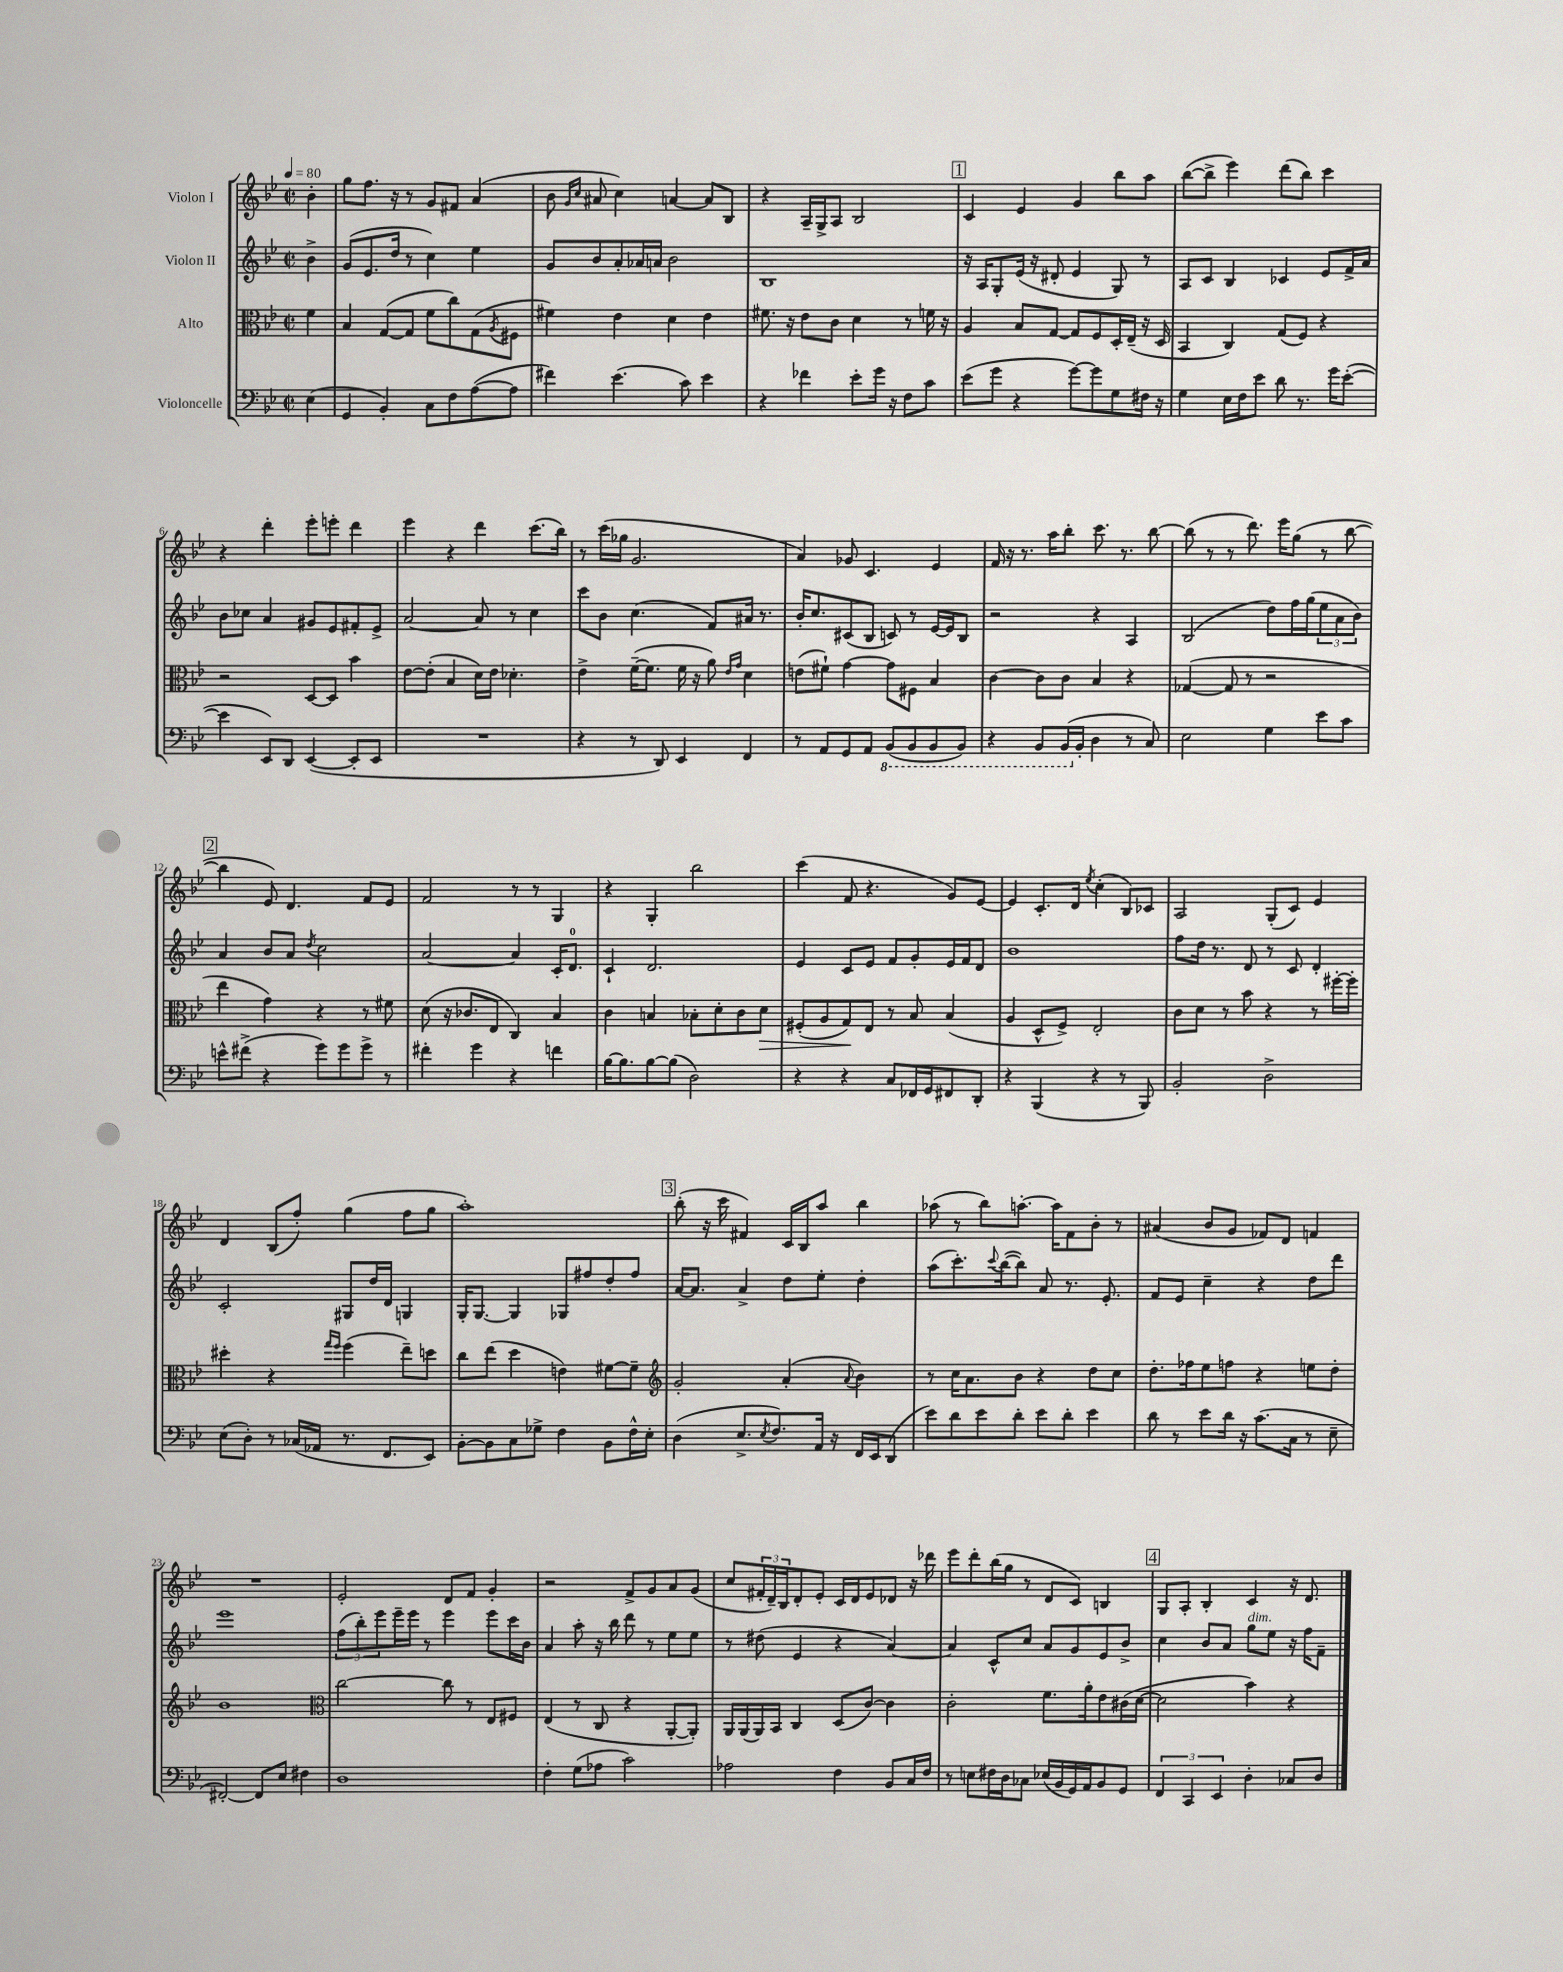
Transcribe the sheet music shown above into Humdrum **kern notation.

**kern	**kern	**dynam	**kern	**kern
*part4	*part3	*part3	*part2	*part1
*staff4	*staff3	*staff3	*staff2	*staff1
*I"Violoncelle	*I"Alto	*	*I"Violon II	*I"Violon I
*clefF4	*clefC3	*	*clefG2	*clefG2
*k[b-e-]	*k[b-e-]	*	*k[b-e-]	*k[b-e-]
*M2/2	*M2/2	*	*M2/2	*M2/2
*met(c|)	*met(c|)	*	*met(c|)	*met(c|)
*MM80	*MM80	*	*MM80	*MM80
=	=	=	=	=
(4E-\	4f\	.	4b-^\	4b-'\
=1	=1	=1	=1	=1
4GG/	4B-/	.	(8g/L	8gg\L
.	.	.	8.e-/	8.ff\J
4BB-'/)	([8G/L	.	.	.
.	.	.	16dd/Jk	16r
.	8G/J]	.	8r	8r
8C\L	8f\L	.	4cc\)	8g/L
8F\	8cc\)	.	.	8f#X/J
([8A\	(8G\	.	4ee-\	(4a/
.	8qA/	.	.	.
8A\J]	8F#X\J	.	.	.
=2	=2	=2	=2	=2
4f#X\)	4f#X\)	.	8g/L	8b-\
.	.	.	.	16qqg/LL
.	.	.	.	16qqcc/JJ
.	.	.	8b-/	8a#X/
(4.e-\	4e-\	.	8a'/	4cc\)
.	.	.	16a-X/L	.
.	.	.	16an/JJ	.
.	4d\	.	2b-\	[4an/
8c\)	.	.	.	.
4e-\	4e-\	.	.	8a/L]
.	.	.	.	8B-/J
=3	=3	=3	=3	=3
4r	8.f#X\	.	1B-	4r
.	16r	.	.	.
4f-X\	8e-\L	.	.	16A~/LL
.	.	.	.	16G^/J
.	8c\J	.	.	8A/J
8e-'\L	4d\	.	.	2B-/
16g\Jk	.	.	.	.
16r	.	.	.	.
8F\L	8r	.	.	.
8c\J	16fn\	.	.	.
.	16r	.	.	.
!!LO:REH:place=s1:t=1
=4	=4	=4	=4	=4
(8e-\L	4A/	.	16r	4c/
.	.	.	16A/KL	.
8g\J	.	.	8G'/	.
4r	8B-/L	.	(16e-/Jk	4e-/
.	.	.	16r	.
.	[8G/J	.	8d#X'/	.
[8g\L)	8G/L]	.	4e-/	4g/
8g\]	8F/	.	.	.
8G\	16D'/L	.	8G/)	8bb-\L
.	(16E-~/JJ	.	.	.
16F#X\Jk	16r	.	8r	8aa\J
16r	16D/	.	.	.
=5	=5	=5	=5	=5
4G\	4BB-/	.	8A/L	([8bb-\L
.	.	.	8c/J	8bb-^\J]
16E-\LL	4C/)	.	4B-/	4eee-\)
16F\J	.	.	.	.
8e-\J	.	.	.	.
8d\	(8G/L	.	4c-X/	(8ddd\L
8.r	8F/J)	.	.	8bb-\J)
.	4r	.	8e-/L	4ccc\
16g\KL	.	.	.	.
([8e-'\J	.	.	16f^/L	.
.	.	.	16a/JJ	.
!!LO:LB:g=z
=6	=6	=6	=6	=6
4e-\]	2r	.	8b-\L	4r
.	.	.	8cc-X\J	.
8EE-/L)	.	.	4a/	4ddd'\
8DD/J	.	.	.	.
([4EE-/	[8D/L	.	8g#X/L	8eee-'\L
.	8D/J]	.	8e-/	8eeen'\J
8EE-'/L]	4b-\	.	8f#X'/	4ddd\
8EE-/J	.	.	8e-^/J	.
=7	=7	=7	=7	=7
1r	[8e-\L	.	[2a/	4eee-\
.	(8e-'\J]	.	.	.
.	4B-/	.	.	4r
.	16d\LL)	.	8a/]	4ddd\
.	16e-\JJ	.	.	.
.	4.d-X'\	.	8r	.
.	.	.	4cc\	(8.ccc\L
.	.	.	.	16bb-\Jk)
=8	=8	=8	=8	=8
4r	4e-^\	.	8ccc\L	8r
.	.	.	8b-\J	(16ccc\LL
.	.	.	.	16gg-X\JJ
8r	([16f~\KL	.	(4.cc\	2.g/
.	8.f\J]	.	.	.
8DD/)	.	.	.	.
4EE-/	16f\	.	.	.
.	16r	.	.	.
.	8a\)	.	8f/L)	.
.	16qqe-/LL	.	.	.
.	16qqg/JJ	.	.	.
4FF/	4d\	.	16a#X/Jk	.
.	.	.	8.r	.
=9	=9	=9	=9	=9
8r	(8en\L	.	16b-'/KL	4a/)
.	.	.	8.cc/	.
8AA/L	8f#X`\J)	.	.	.
8GG/	[4g\	.	(8c#X/	8g-X/
8AA/J	.	.	8B-/J	4.c/
*8ba	*	*	*	*
(8BBB-/L	8g\L]	.	8cn/)	.
8BBB-/	8F#X\J	.	8r	.
8BBB-/	4B-/	.	[16e-/LL	4e-/
.	.	.	16e-/J]	.
8BBB-/J)	.	.	8B-/J	.
=10	=10	=10	=10	=10
4r	[4c\	.	2r	16f/
.	.	.	.	16r
.	.	.	.	8.r
8BBB-/L	8c\L]	.	.	.
.	.	.	.	16aa\KL
(16BBB-/L	8c\J	.	.	8bb-'\J
*X8ba	*	*	*	*
16BB-'/JJ	.	.	.	.
4D\	4B-/	.	4r	8.ccc\
.	.	.	.	8.r
8r	4r	.	4A/	.
8C/)	.	.	.	[8bb-\
=11	=11	=11	=11	=11
2E-\	([4G-X/	.	(2B-/	(8bb-\]
.	.	.	.	8r
.	8G-/]	.	.	8r
.	8r	.	.	8.ddd\)
4G\	2r	.	8dd\L)	.
.	.	.	.	16eee-\KL
.	.	.	16ff\L	(8gg\J
.	.	.	(16gg\J	.
8e-\L	.	.	12ee-\	8r
.	.	.	12a\	.
8c\J	.	.	.	[8bb-\
.	.	.	12b-\J)	.
!!LO:LB:g=z
!!LO:REH:place=s1:t=2
=12	=12	=12	=12	=12
8en^^\L	4ee-\	.	4a/	4bb-\]
(8f#X^\J	.	.	.	.
4r	4g\)	.	8b-/L	8e-/)
.	.	.	8a/J	4.d/
.	.	.	8qdd/	.
8g\L)	4r	.	2cc\	.
8g\	.	.	.	.
8g^\J	8r	.	.	8f/L
8r	8f#X\	.	.	8e-/J
=13	=13	=13	=13	=13
4f#X'\	(8d\	.	[2a/	2f/
.	16r	.	.	.
.	8.c-X/L	.	.	.
4g\	.	.	.	.
.	8E-/J	.	.	.
4r	4C/)	.	4a/]	8r
.	.	.	.	8r
4fn\	4B-/	.	16c'/KL	4G/
.	.	.	8.d/J	.
=14	=14	=14	=14	=14
[16B-\KL	4c\	.	4c`/	4r
8.B-\]	.	.	.	.
[8B-\	4Bn/	.	2.d/	4G'/
(8B-\J]	.	.	.	.
2D\)	8B-X'\L	.	.	2bb-\
.	8d'\	.	.	.
.	8c\	.	.	.
!	!	!LO:HP:b	!	!
.	8d\J	>	.	.
=15	=15	=15	=15	=15
4r	(8F#X'/L	.	4e-/	(4ccc\
.	8A/	.	.	.
4r	8G/)	.	8c/L	8f/
.	8E-/J	]	8e-/J	4.r
8C/L	8r	.	8f/L	.
16FF-X/L	8B-/	.	8g'/	.
16GG/J	.	.	.	.
8FF#X/	(4B-/	.	16e-/L	8g/L)
.	.	.	16f/J	.
8DD'/J	.	.	8d/J	[8e-/J
=16	=16	=16	=16	=16
4r	4A/	.	1b-	4e-/]
(4BBB-/	8D^^/L	.	.	8.c'/L
.	8F^/J)	.	.	.
.	.	.	.	16d/Jk
.	.	.	.	8qee-/
4r	2E-'/	.	.	(4cc'\
8r	.	.	.	8B-/L)
8BBB-/)	.	.	.	8c-X/J
=17	=17	=17	=17	=17
2BB-'/	8c\L	.	8ff\L	2A/
.	8d\J	.	16dd\Jk	.
.	.	.	8.r	.
.	8r	.	.	.
.	8b-\	.	8d/	.
2D^\	4r	.	8r	(8G'/L
.	.	.	8c/	8c/J)
.	8r	.	4d'/	4e-/
.	[16ff#X'\LL	.	.	.
.	16ff#'\JJ]	.	.	.
!!LO:LB:g=z
=18	=18	=18	=18	=18
(8E-\L	4dd#X'\	.	2c'/	4d/
8D'\J)	.	.	.	.
8r	4r	.	.	(8B-/L
(16C-X/LL	.	.	.	8ff'/J)
16AA-X/JJ	.	.	.	.
.	16qqgg/LL	.	.	.
.	16qqff/JJ	.	.	.
8.r	(4ff\	.	8G#X/L	(4gg\
.	.	.	16dd/L	.
8.FF/L	.	.	16d/JJ	.
.	8ee-~\L)	.	4Gn/	8ff\L
8EE-/J)	8ddn\J	.	.	8gg\J
=19	=19	=19	=19	=19
[8BB-'\L	8cc\L	.	16G'/KL	1aa')
.	.	.	[8.G/J	.
8BB-\]	(8ee-\J	.	.	.
8C\	4dd\	.	4G/]	.
8G-X^\J	.	.	.	.
4F\	4en\)	.	8G-X/L	.
.	.	.	8ff#X/	.
8BB-\L	[8f#X\L	.	8dd'/	.
16F^^\L	8f#~\J]	.	8ff#/J	.
16E-'\JJ	.	.	.	.
!!LO:REH:place=s1:t=3
=20	=20	=20	=20	=20
*	*clefG2	*	*	*
(4D\	2g'/	.	[16a/KL	(8bb-'\
.	.	.	8.a/J]	.
.	.	.	.	16r
.	.	.	.	16ccc\
8.E-^/L	.	.	4a^/	4f#X/)
8qE-/	.	.	.	.
8.F/)	.	.	.	.
.	(4a'/	.	8dd\L	16c/LL
.	.	.	.	16B-/J
16AA/Jk	.	.	8ee-'\J	8aa/J
16r	.	.	.	.
.	8qqa/	.	.	.
16FF/LL	4b-\)	.	4dd'\	4bb-\
16EE-/J	.	.	.	.
(8DD/J	.	.	.	.
=21	=21	=21	=21	=21
8e-\L)	8r	.	(8aa\L	(8aa-X\
8d\	16cc\KL	.	8.ccc'\)	8r
.	8.a\	.	.	.
8e-\	.	.	.	8bb-\L)
.	.	.	8qqccc/	.
.	.	.	([16bb-\k	.
8d'\J	8b-\J	.	8bb-\J])	[8.aan'\J
8e-\L	4r	.	8a/	.
.	.	.	.	16aa\KL]
8d'\J	.	.	8.r	8f\
4e-\	8dd\L	.	.	8b-'\J
.	.	.	8.e-'/	.
.	8cc\J	.	.	8r
=22	=22	=22	=22	=22
8d\	8.dd'\L	.	8f/L	(4a#X/
8r	.	.	8e-/J	.
.	16ff-X\k	.	.	.
8e-\L	8ee-\	.	4cc~\	8b-/L
16d\Jk	8ffn\J	.	.	8g/J
16r	.	.	.	.
(8.c\L	4r	.	4r	8f-X/L)
.	.	.	.	8d/J
16C\Jk	.	.	.	.
8r	8een\L	.	8dd\L	4fn/
8E-~\	8dd'\J	.	8ddd\J	.
!!LO:LB:g=z
=23	=23	=23	=23	=23
[2FF#X'/)	1b-	.	1eee-	1r
8FF#/L]	.	.	.	.
8E-/J	.	.	.	.
4F#X\	.	.	.	.
=24	=24	=24	=24	=24
*	*clefC3	*	*	*
1D	[2cc\	.	(12ff\L	2e-'/
.	.	.	12bb-'\)	.
.	.	.	12eee-\	.
.	.	.	16eee-~\L	.
.	.	.	16eee-\JJ	.
.	.	.	8r	.
.	8cc\]	.	4eee-\	8d/L
.	8r	.	.	8f/J
.	8E-/L	.	8eee-\L	4g'/
.	8F#X/J	.	16ccc\L	.
.	.	.	16b-\JJ	.
=25	=25	=25	=25	=25
4F'\	(4E-/	.	4a/	2r
(8G\L	8r	.	8aa'\	.
8A-X\J	8C/	.	16r	.
.	.	.	16bb-\	.
2c\)	4r	.	8ddd\	8f^/L
.	.	.	8r	8g/
.	[8AA'/L	.	8ee-\L	8a/
.	8AA'/J])	.	8ee-\J	(8g/J
=26	=26	=26	=26	=26
2A-X\	16AA/LL	.	8r	8cc/L
.	(16AA/	.	.	.
.	16AA/)	.	(8dd#X\	24f#X'/L
.	.	.	.	24d~/)
.	16BB-/JJ	.	.	.
.	.	.	.	24B-/J
.	4C/	.	4e-/	8d'/
.	.	.	.	8e-'/J
4F\	(8D/L	.	4r	16c/LL
.	.	.	.	16d/J
.	[8c/J)	.	.	8e-/
8BB-/L	4c\]	.	[4a/)	8d-X/J
16C/L	.	.	.	16r
16F/JJ	.	.	.	16ddd-X\
=27	=27	=27	=27	=27
8r	2c'\	.	4a/]	8eee-\L
8En\L	.	.	.	8ddd'\
16F#X\L	.	.	8c^^/L	(16bb-\L
16D\J	.	.	.	16gg\JJ
8C-X\J	.	.	8cc/J	8r
(16E-X/LL	8.f\L	.	8a/L	8d/L
16BB-/	.	.	.	.
16GG/)	.	.	8g/	8c/J)
16AA/J	16a'\k	.	.	.
8BB-/	8e-\	.	8e-/	4Bn/
8GG/J	(16c#X\L	.	8b-^/J	.
.	[16d\JJ	.	.	.
!!LO:REH:place=s1:t=4
=28	=28	=28	=28	=28
6FF/	2d\]	.	4cc\	8G/L
.	.	.	.	8A'/J
6CC/	.	.	.	.
.	.	.	8b-/L	4B-'/
6EE-/	.	.	.	.
.	.	.	8a/J	.
!	!	!	!LO:TX:a:i:t=dim.	!
4D'\	4b-\)	.	8gg\L	4c/
.	.	.	8ee-\J	.
8C-X/L	4r	.	16r	16r
.	.	.	16ff\KL	8.d/
8D/J	.	.	8f~\J	.
==	==	==	==	==
*-	*-	*-	*-	*-
